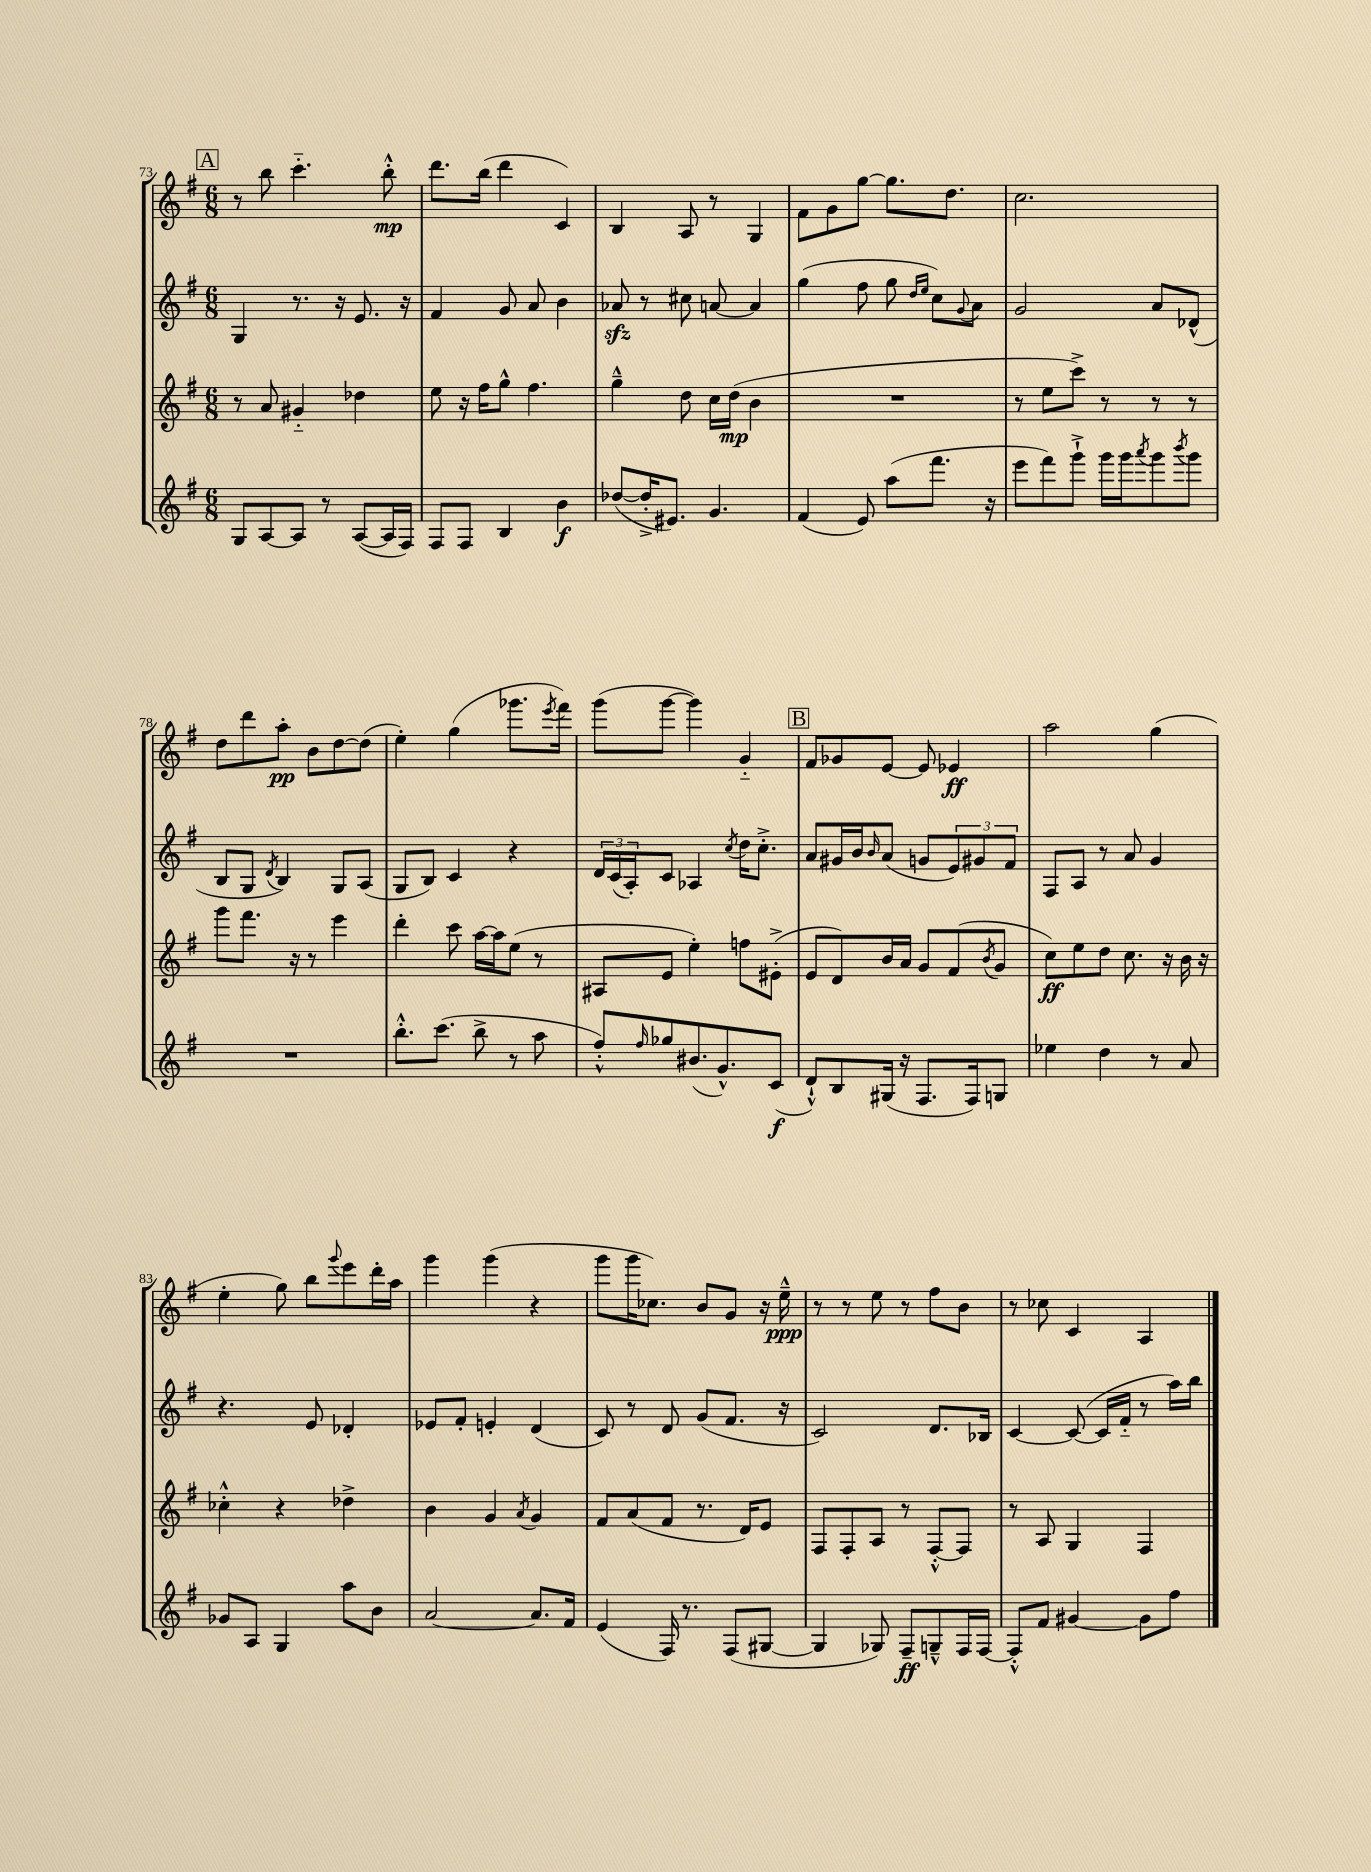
<<
\new StaffGroup <<
\new Staff = "s0" {
    \clef treble \key g \major \numericTimeSignature \time 6/8
    \mark \markup { \box "A" } r8 b''8 c'''4.-_ b''8-.-^\mp |
    d'''8. b''16( d'''4 c'4) |
    b4 a8 r8 g4 |
    fis'8 g'8 g''8~ g''8. d''8. |
    c''2. |
    d''8 d'''8 a''8-.\pp b'8 d''8~ d''8( |
    e''4-.) g''4( ges'''8. \acciaccatura { e'''8 } fis'''16) |
    g'''8( g'''8~ g'''4) g'4-_ |
    \mark \markup { \box "B" } fis'8 ges'8 e'8~ e'8 ees'4\ff |
    a''2 g''4( |
    e''4-. g''8) b''8 \appoggiatura { g'''8 } e'''8 d'''16-. a''16 |
    g'''4 g'''4( r4 |
    g'''8 g'''16 ces''8.) b'8 g'8 r16 e''16---^\ppp |
    r8 r8 e''8 r8 fis''8 b'8 |
    r8 ces''8 c'4 a4 \bar "|." |
}
\new Staff = "s1" {
    \clef treble \key g \major \numericTimeSignature \time 6/8
    \mark \markup { \box "A" } g4 r8. r16 e'8. r16 |
    fis'4 g'8 a'8 b'4 |
    aes'8\sfz r8 cis''8 a'8~ a'4 |
    g''4( fis''8 g''8 \grace { d''16 e''16 } c''8) \appoggiatura { g'8 } a'8 |
    g'2 a'8 des'8-^( |
    b8 g8 \acciaccatura { d'8 } b4) g8 a8( |
    g8 b8) c'4 r4 |
    \tuplet 3/2 { d'16 c'16( a16-.) } c'8 aes4 \acciaccatura { c''8 } d''16 c''8.-.-> |
    \mark \markup { \box "B" } a'8 gis'16 b'16 \grace { b'16 } a'8( g'8 \tuplet 3/2 { e'8) gis'8 fis'8 } |
    fis8 a8 r8 a'8 g'4 |
    r4. e'8 des'4-. |
    ees'8 fis'8-. e'4-. d'4( |
    c'8) r8 d'8 g'8( fis'8. r16 |
    c'2) d'8. bes16 |
    c'4~ c'8~( c'16 fis'16-_ r8 a''16) b''16 \bar "|." |
}
\new Staff = "s2" {
    \clef treble \key g \major \numericTimeSignature \time 6/8
    \mark \markup { \box "A" } r8 a'8 gis'4-_ des''4 |
    e''8 r16 fis''16 g''8-^ fis''4. |
    g''4---^ d''8 c''16 d''16\mp( b'4 |
    R2. |
    r8 e''8 c'''8->) r8 r8 r8 |
    g'''8 fis'''8. r16 r8 e'''4 |
    d'''4-. c'''8 a''16~ a''16 e''8( r8 |
    ais8 e'8 e''4-.) f''8 eis'8-.->( |
    \mark \markup { \box "B" } e'8 d'8) b'16 a'16 g'8 fis'8( \acciaccatura { b'8 } g'8 |
    c''8\ff) e''8 d''8 c''8. r16 b'16 r16 |
    ces''4-.-^ r4 des''4-> |
    b'4 g'4 \acciaccatura { a'8 } g'4 |
    fis'8 a'8( fis'8 r8. d'16) e'8 |
    fis8 fis8-. a8 r8 fis8~-.-^ fis8 |
    r8 a8 g4 fis4 \bar "|." |
}
\new Staff = "s3" {
    \clef treble \key g \major \numericTimeSignature \time 6/8
    \mark \markup { \box "A" } g8 a8~ a8 r8 a8~( a16 fis16) |
    fis8 fis8 b4 b'4\f |
    des''8~( des''16-.-> eis'8.) g'4. |
    fis'4( e'8) a''8( fis'''8. r16 |
    e'''8 fis'''8) g'''8-!-> g'''16 g'''16 \acciaccatura { a'''8 } g'''8 \acciaccatura { b'''8 } g'''8 |
    R2. |
    b''8.-.-^ c'''8.( b''8-> r8 a''8 |
    fis''8-.-^) \grace { fis''16 } ges''8 bis'8.( g'8.-^) c'8\f( |
    \mark \markup { \box "B" } d'8-!-^) b8 gis16( r16 fis8. fis16) g8 |
    ees''4 d''4 r8 a'8 |
    ges'8 a8 g4 a''8 b'8 |
    a'2~ a'8. fis'16 |
    e'4( fis16) r8. fis8( gis8~ |
    gis4 ges8) fis8--\ff g8---^ fis16 fis16~ |
    fis8-.-^ fis'8 gis'4~ gis'8 fis''8 \bar "|." |
}
>>
>>
\layout { \context { \Score currentBarNumber = #73 } }
